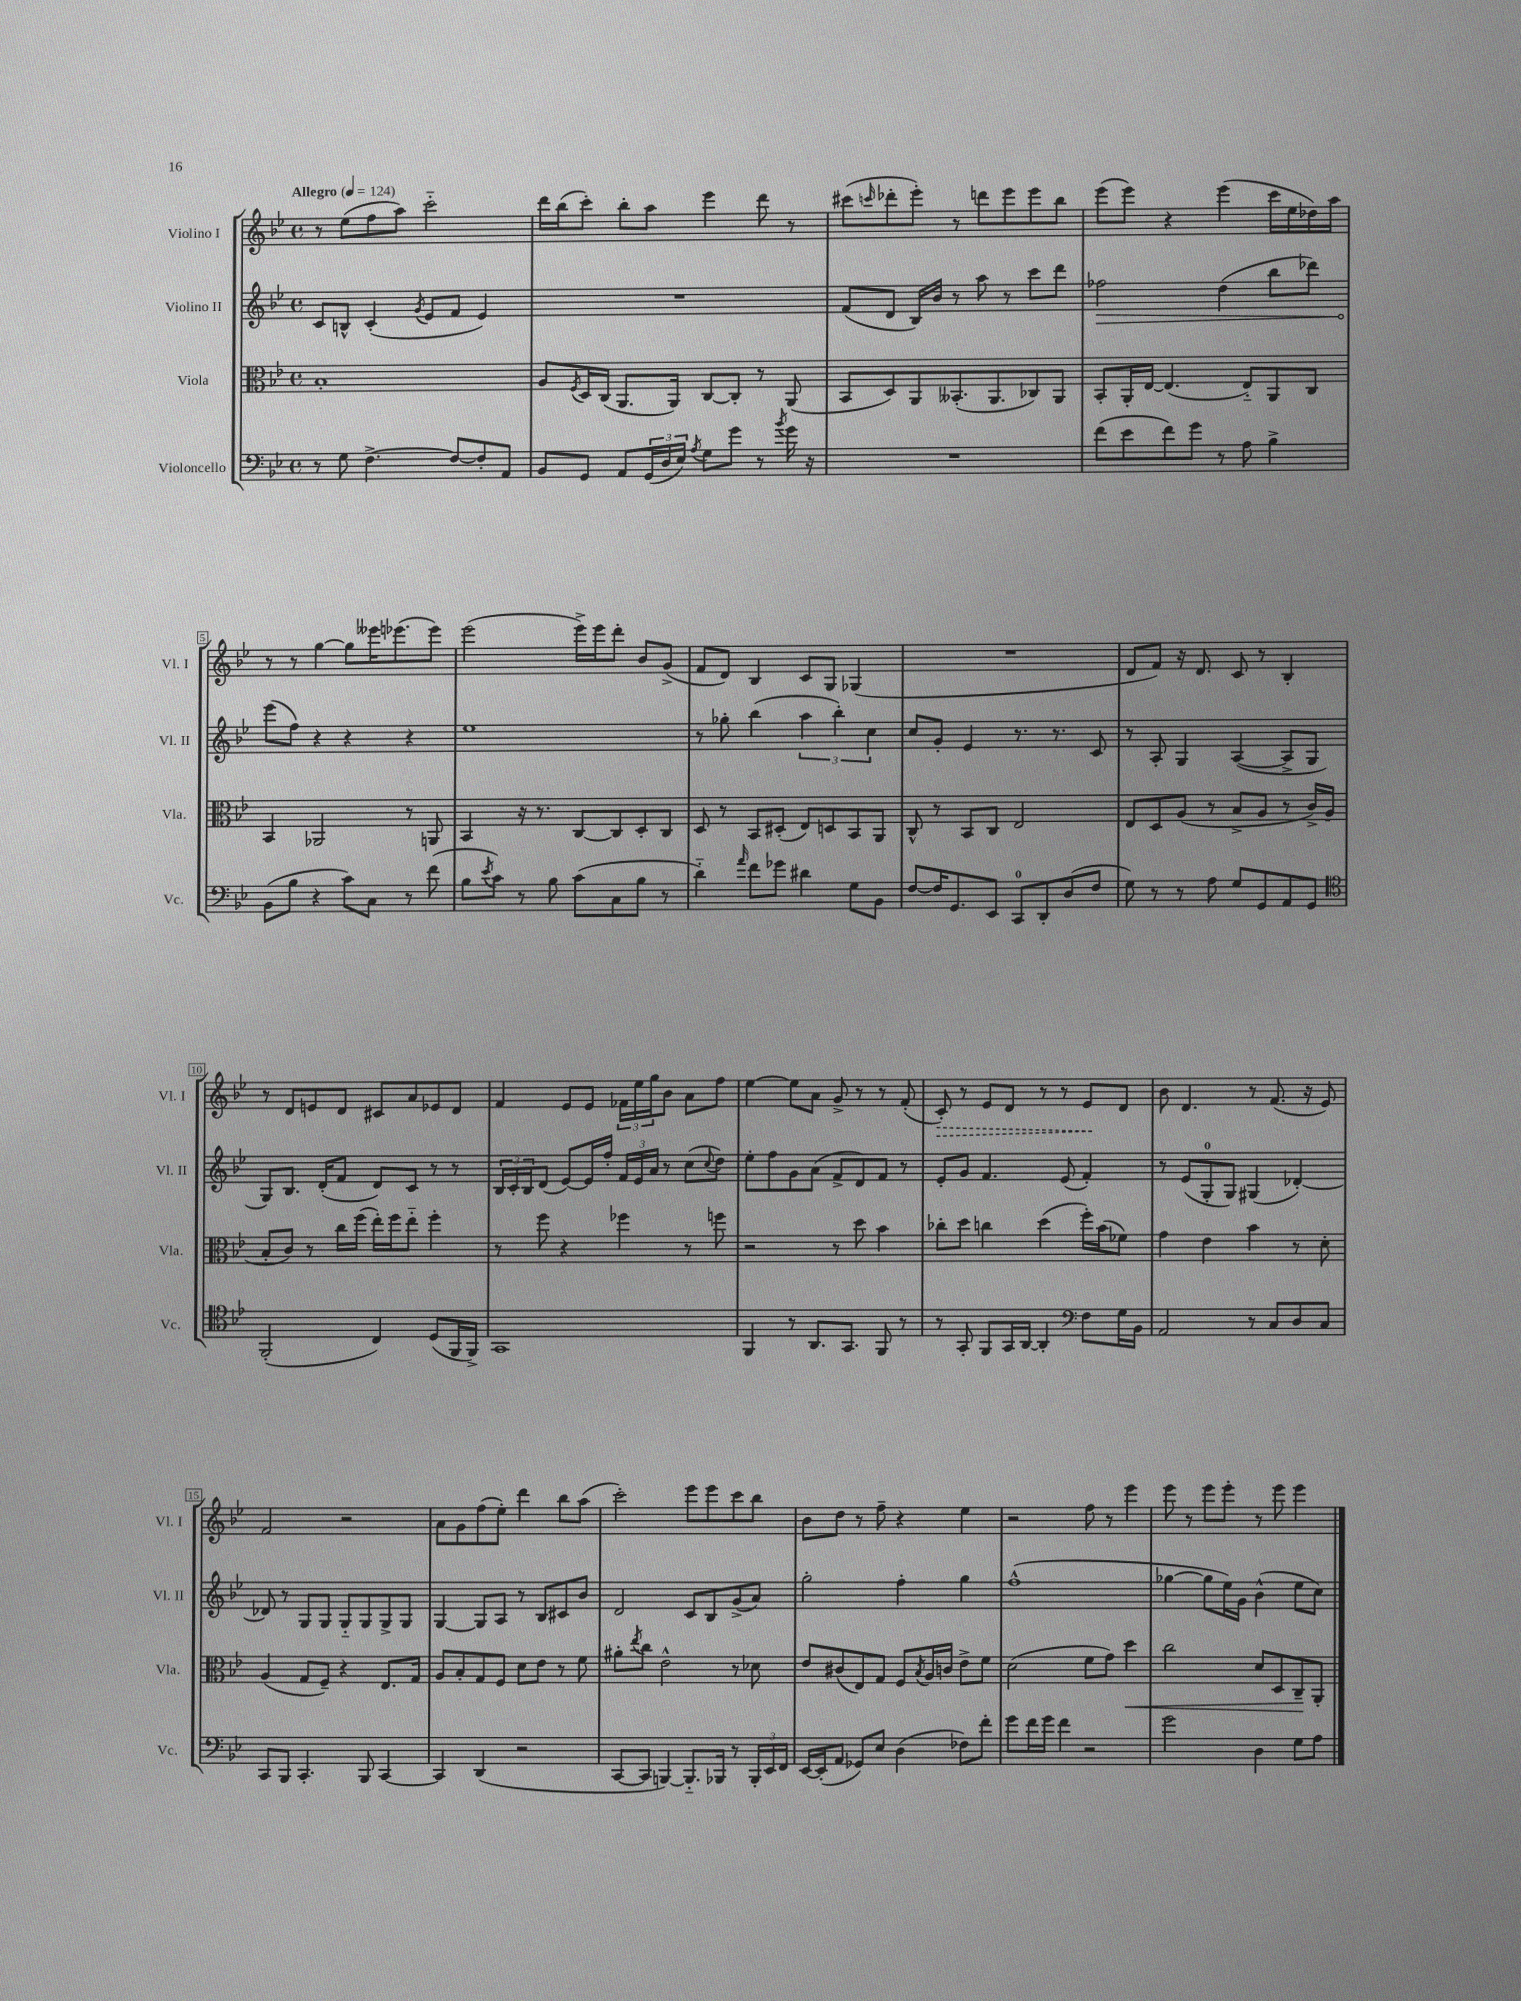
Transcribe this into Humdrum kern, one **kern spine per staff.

**kern	**kern	**dynam	**kern	**dynam	**kern	**dynam
*part4	*part3	*part3	*part2	*part2	*part1	*part1
*staff4	*staff3	*staff3	*staff2	*staff2	*staff1	*staff1
*I"Violoncello	*I"Viola	*	*I"Violino II	*	*I"Violino I	*
*I'Vc.	*I'Vla.	*	*I'Vl. II	*	*I'Vl. I	*
*clefF4	*clefC3	*	*clefG2	*	*clefG2	*
*k[b-e-]	*k[b-e-]	*	*k[b-e-]	*	*k[b-e-]	*
*M4/4	*M4/4	*	*M4/4	*	*M4/4	*
*met(c)	*met(c)	*	*met(c)	*	*met(c)	*
*MM124	*MM124	*	*MM124	*	*MM124	*
=1	=1	=1	=1	=1	=1	=1
!	!	!	!	!	!LO:TX:a:B:t=Allegro	!
8r	1B-'	.	8c/L	.	8r	.
8G\	.	.	8Bn^^/J	.	(8ee-\L	.
[4.F^\	.	.	(4c'/	.	8ff\	.
.	.	.	.	.	8aa\J)	.
.	.	.	8qg/	.	.	.
.	.	.	8e-/L	.	2ccc\	.
8F/L_	.	.	8f/J	.	.	.
8F'/]	.	.	4e-/)	.	.	.
8AA/J	.	.	.	.	.	.
=2	=2	=2	=2	=2	=2	=2
8BB-/L	8A/L	.	1r	.	16ddd\LL	.
.	.	.	.	.	(16bb-\J	.
.	8qF/	.	.	.	.	.
8GG/J	16D/L	.	.	.	8ccc'\J)	.
.	(16C/JJ	.	.	.	.	.
8AA/L	8.AA/L	.	.	.	8bb-'\L	.
(24GG/L	.	.	.	.	8aa\J	.
24D/	.	.	.	.	.	.
.	16AA/Jk)	.	.	.	.	.
24E-/JJ)	.	.	.	.	.	.
8qA/	.	.	.	.	.	.
8G\L	[8C/L	.	.	.	4eee-\	.
8g\J	8C'/J]	.	.	.	.	.
8r	8r	.	.	.	8ddd\	.
8qb-/	.	.	.	.	.	.
16g\	(8AA/	.	.	.	8r	.
16r	.	.	.	.	.	.
=3	=3	=3	=3	=3	=3	=3
1r	8BB-/L	.	(8f/L	.	(8ccc#X\L	.
.	.	.	.	.	16qqcccn/	.
.	8D/)	.	8d/J	.	8ddd-X'\	.
.	8AA/	.	16B-/LL)	.	8eee-'\J)	.
.	.	.	16b-/JJ	.	.	.
.	(8.BB--X'/	.	8r	.	8r	.
.	.	.	8aa\	.	8dddn\L	.
.	8.AA/	.	.	.	.	.
.	.	.	8r	.	8eee-\	.
.	8C-X/)	.	8ccc\L	.	8eee-\	.
.	8AA/J	.	8ddd\J	.	8bb-\J	.
=4	=4	=4	=4	=4	=4	=4
!	!	!	!	!LO:HP:b	!	!
(8f\L	8BB-'/L	.	2ff-X\	>	(8eee-\L	.
8e-\	16AA'/L	.	.	.	8eee-\J)	.
.	[16E-/JJ	.	.	.	.	.
8f\)	(4.E-/]	.	.	.	4r	.
8g\J	.	.	.	.	.	.
8r	.	.	(4dd\	.	(4eee-\	.
8A\	8E-/L)	.	.	.	.	.
4B-^\	8AA/	.	8bb-\L	.	16ccc\LL	.
.	.	.	.	.	16ee-\	.
.	8C/J	.	8ddd-X\J)	.	16dd-X\)	.
.	.	.	.	.	16aa\JJ	.
!!LO:LB:g=z
=5	=5	=5	=5	=5	=5	=5
(8BB-\L	4BB-/	.	(8eee-\L	.	8r	.
8B-\J	.	.	8ff\J)	]	8r	.
4r	2AA-X/	.	4r	.	[4gg\	.
8c\L)	.	.	4r	.	8gg\L]	.
8C\J	.	.	.	.	16eee--X\K	.
.	.	.	.	.	(8.eee-X\	.
8r	8r	.	4r	.	.	.
(8f\	8AAn/	.	.	.	8eee-\J)	.
=6	=6	=6	=6	=6	=6	=6
8B-\L	4BB-/	.	1ee-	.	(2eee-\	.
8qe-/	.	.	.	.	.	.
8c\J)	.	.	.	.	.	.
8r	16r	.	.	.	.	.
.	8.r	.	.	.	.	.
8B-\	.	.	.	.	.	.
(8c\L	[8C/L	.	.	.	16eee-^\LL)	.
.	.	.	.	.	16eee-\J	.
8C\	8C/]	.	.	.	8ddd'\J	.
8B-\J	8D'/	.	.	.	8b-/L	.
8r	8C/J	.	.	.	(8g^/J	.
=7	=7	=7	=7	=7	=7	=7
4d\)	8D/	.	8r	.	8f/L	.
.	8r	.	8gg-X'\	.	8d/J)	.
16qqa/	.	.	.	.	.	.
8f\L	8BB-/L	.	(4bb-\	.	4B-/	.
8g-X\J	(8D#X'/J	.	.	.	.	.
4d#X\	8E-/L)	.	6aa\	.	8c/L	.
.	8Dn/	.	.	.	8G/J	.
.	.	.	6bb-'\)	.	.	.
8G\L	8BB-/	.	.	.	(4G-X/	.
.	.	.	6cc\	.	.	.
8BB-\J	8AA/J	.	.	.	.	.
=8	=8	=8	=8	=8	=8	=8
[8F/L	8C^^/	.	8cc/L	.	1r	.
16F/K]	8r	.	8g'/J	.	.	.
8.GG/	.	.	.	.	.	.
.	8BB-/L	.	4e-/	.	.	.
8EE-/J	8C/J	.	.	.	.	.
8CC/L	2E-/	.	8.r	.	.	.
8DD'/	.	.	.	.	.	.
.	.	.	8.r	.	.	.
(8D/	.	.	.	.	.	.
8F/J	.	.	8c/	.	.	.
=9	=9	=9	=9	=9	=9	=9
8G\)	8E-/L	.	8r	.	8d/L	.
8r	8D/	.	8A'/	.	8f/J)	.
8r	(8A/J	.	4G/	.	16r	.
.	.	.	.	.	8.d/	.
8A\	8r	.	.	.	.	.
8G/L	8B-^/L	.	([4A/	.	8c/	.
8GG/	8A/J	.	.	.	8r	.
8AA/	8r	.	8A^/L]	.	4B-'/	.
8GG/J	16c^/LL)	.	8G/J	.	.	.
.	(16A/JJ	.	.	.	.	.
!!LO:LB:g=z
=10	=10	=10	=10	=10	=10	=10
*clefC4	*	*	*	*	*	*
(2FF'/	8B-'/L	.	8G/L)	.	8r	.
.	8c/J)	.	8.B-/J	.	8d/L	.
.	8r	.	.	.	8en/	.
.	.	.	(16d'/KL	.	.	.
.	16cc\LL	.	8f/J	.	8d/J	.
.	(16ff\JJ	.	.	.	.	.
4C/)	16ee-'\LL)	.	8d/L)	.	8c#X/L	.
.	16ff\J	.	.	.	.	.
.	8ee-\J	.	8c/J	.	8a/	.
(8D/L	4ff'\	.	8r	.	8e-X/	.
16FF/L	.	.	8r	.	8d/J	.
16FF^/JJ)	.	.	.	.	.	.
=11	=11	=11	=11	=11	=11	=11
1GG	8r	.	24B-/LL	.	4f/	.
.	.	.	24c'/	.	.	.
.	.	.	24B-/J	.	.	.
.	8ff\	.	(8d/J	.	.	.
.	4r	.	[8e-/L)	.	8e-/L	.
.	.	.	16e-/L]	.	8e-/J	.
.	.	.	16ff'/JJ	.	.	.
.	4ff-X\	.	24f/LL	.	24f-X\LL	.
.	.	.	24e-/	.	24ee-\	.
.	.	.	24a/JJ	.	24gg\J	.
.	.	.	8r	.	8b-\J	.
.	8r	.	(8cc\L	.	8a\L	.
.	.	.	8qqcc/	.	.	.
.	8ffn\	.	8dd\J)	.	8ff\J	.
=12	=12	=12	=12	=12	=12	=12
4FF/	2r	.	8ee-'\L	.	[4ee-\	.
.	.	.	8ff\	.	.	.
8r	.	.	8g\	.	8ee-\L]	.
8.AA/L	.	.	(8a\J	.	8a\J	.
.	8r	.	8f^/L	.	8g^/	.
8.GG/J	.	.	.	.	.	.
.	8dd\	.	8d/)	.	8r	.
8FF/	4b-\	.	8f/J	.	8r	.
8r	.	.	8r	.	(8f'/	.
=13	=13	=13	=13	=13	=13	=13
!	!	!	!	!	!	!LO:HP:b
8r	8cc-X'\L	.	8e-'/L	.	8c'/)	>
8GG'/	8dd\J	.	8g/J	.	8r	.
8FF/L	4ccn\	.	4.f/	.	8e-/L	.
16GG/L	.	.	.	.	8d/J	.
[16AA/JJ	.	.	.	.	.	.
4AA'/]	(4dd\	.	.	.	8r	.
.	.	.	(8e-/	.	8r	.
*clefF4	*	*	*	*	*	*
8F\L	16ff'\LL)	.	4f'/)	.	8e-/L	.
.	(16b-\J	.	.	.	.	.
16G\L	8f-X\J)	.	.	.	8d/J	]
16BB-\JJ	.	.	.	.	.	.
=14	=14	=14	=14	=14	=14	=14
2AA/	4g\	.	8r	.	8b-\	.
.	.	.	(8e-/L	.	4.d/	.
.	4e-\	.	8G'/	.	.	.
.	.	.	8G/J)	.	.	.
8r	4b-\	.	(4G#X/	.	8r	.
8C/L	.	.	.	.	(8.f/	.
8D/	8r	.	[4d-X'/)	.	.	.
.	.	.	.	.	16r	.
8C/J	8d'\	.	.	.	8e-/)	.
!!LO:LB:g=z
=15	=15	=15	=15	=15	=15	=15
8CC/L	(4A/	.	8d-X/]	.	2f/	.
8BBB-/J	.	.	8r	.	.	.
4.CC'/	8G/L	.	8G/L	.	.	.
.	8F~/J)	.	8G/J	.	.	.
.	4r	.	8G/L	.	2r	.
8BBB-/	.	.	8G/	.	.	.
[4CC/	8.E-/L	.	8G^/	.	.	.
.	.	.	8G/J	.	.	.
.	16G/Jk	.	.	.	.	.
=16	=16	=16	=16	=16	=16	=16
4CC/]	8A/L	.	[4G/	.	8a\L	.
.	8B-'/	.	.	.	8g\	.
(4DD/	8G/	.	8G/L]	.	(8ff\	.
.	8F/J	.	8A/J	.	8ee-'\J)	.
2r	8d\L	.	8r	.	4ddd\	.
.	8e-\J	.	8B-/L	.	.	.
.	8r	.	8c#X/	.	8bb-\L	.
.	8f\	.	8b-/J	.	(8aa\J	.
=17	=17	=17	=17	=17	=17	=17
[8CC/L	8a#X'\L	.	2d/	.	2ccc'\)	.
.	8qee-/	.	.	.	.	.
8CC/J]	8cc\J	.	.	.	.	.
[4BBBn/)	2e-^^\	.	.	.	.	.
8.BBB/L]	.	.	8c/L	.	8eee-\L	.
.	.	.	8B-/	.	8eee-\	.
16BBB-X/Jk	.	.	.	.	.	.
8r	8r	.	(8g^/	.	8ccc\	.
24BBB-'/LL	8d-X\	.	8a/J)	.	8bb-\J	.
24EE-/	.	.	.	.	.	.
24FF/JJ	.	.	.	.	.	.
=18	=18	=18	=18	=18	=18	=18
[16EE-/LL	8e-/L	.	2gg'\	.	8b-\L	.
(16EE-'/J]	.	.	.	.	.	.
8AA/J	(8c#X/	.	.	.	8dd\J	.
8GG-X/L)	8E-/)	.	.	.	8r	.
8E-/J	8G/J	.	.	.	8ff~\	.
(4D\	8F/L	.	4ff'\	.	4r	.
.	8qB-/	.	.	.	.	.
.	16A/L	.	.	.	.	.
.	16cn/JJ	.	.	.	.	.
8F-X\L)	8e-^\L	.	4gg\	.	4ee-\	.
8f'\J	8f\J	.	.	.	.	.
=19	=19	=19	=19	=19	=19	=19
8g\L	(2d\	.	(1ff^^	.	2r	.
16f\L	.	.	.	.	.	.
16g\JJ	.	.	.	.	.	.
4f\	.	.	.	.	.	.
2r	8f\L	.	.	.	8ff\	.
.	8g\J)	.	.	.	8r	.
!	!	!LO:HP:b	!	!	!	!
.	4dd\	<	.	.	4eee-\	.
=20	=20	=20	=20	=20	=20	=20
2g\	2cc\	.	[4gg-X\	.	8eee-\	.
.	.	.	.	.	8r	.
.	.	.	8gg-\L]	.	8eee-\L	.
.	.	.	16ee-\L)	.	8eee-'\J	.
.	.	.	16g\JJ	.	.	.
4D\	8d/L	.	(4b-^^\	.	8r	.
.	8D/	.	.	.	8eee-\	.
8G\L	8C~/	.	8ee-\L	.	4eee-\	.
8A\J	8AA'/J	[	8cc\J)	.	.	.
==	==	==	==	==	==	==
*-	*-	*-	*-	*-	*-	*-
